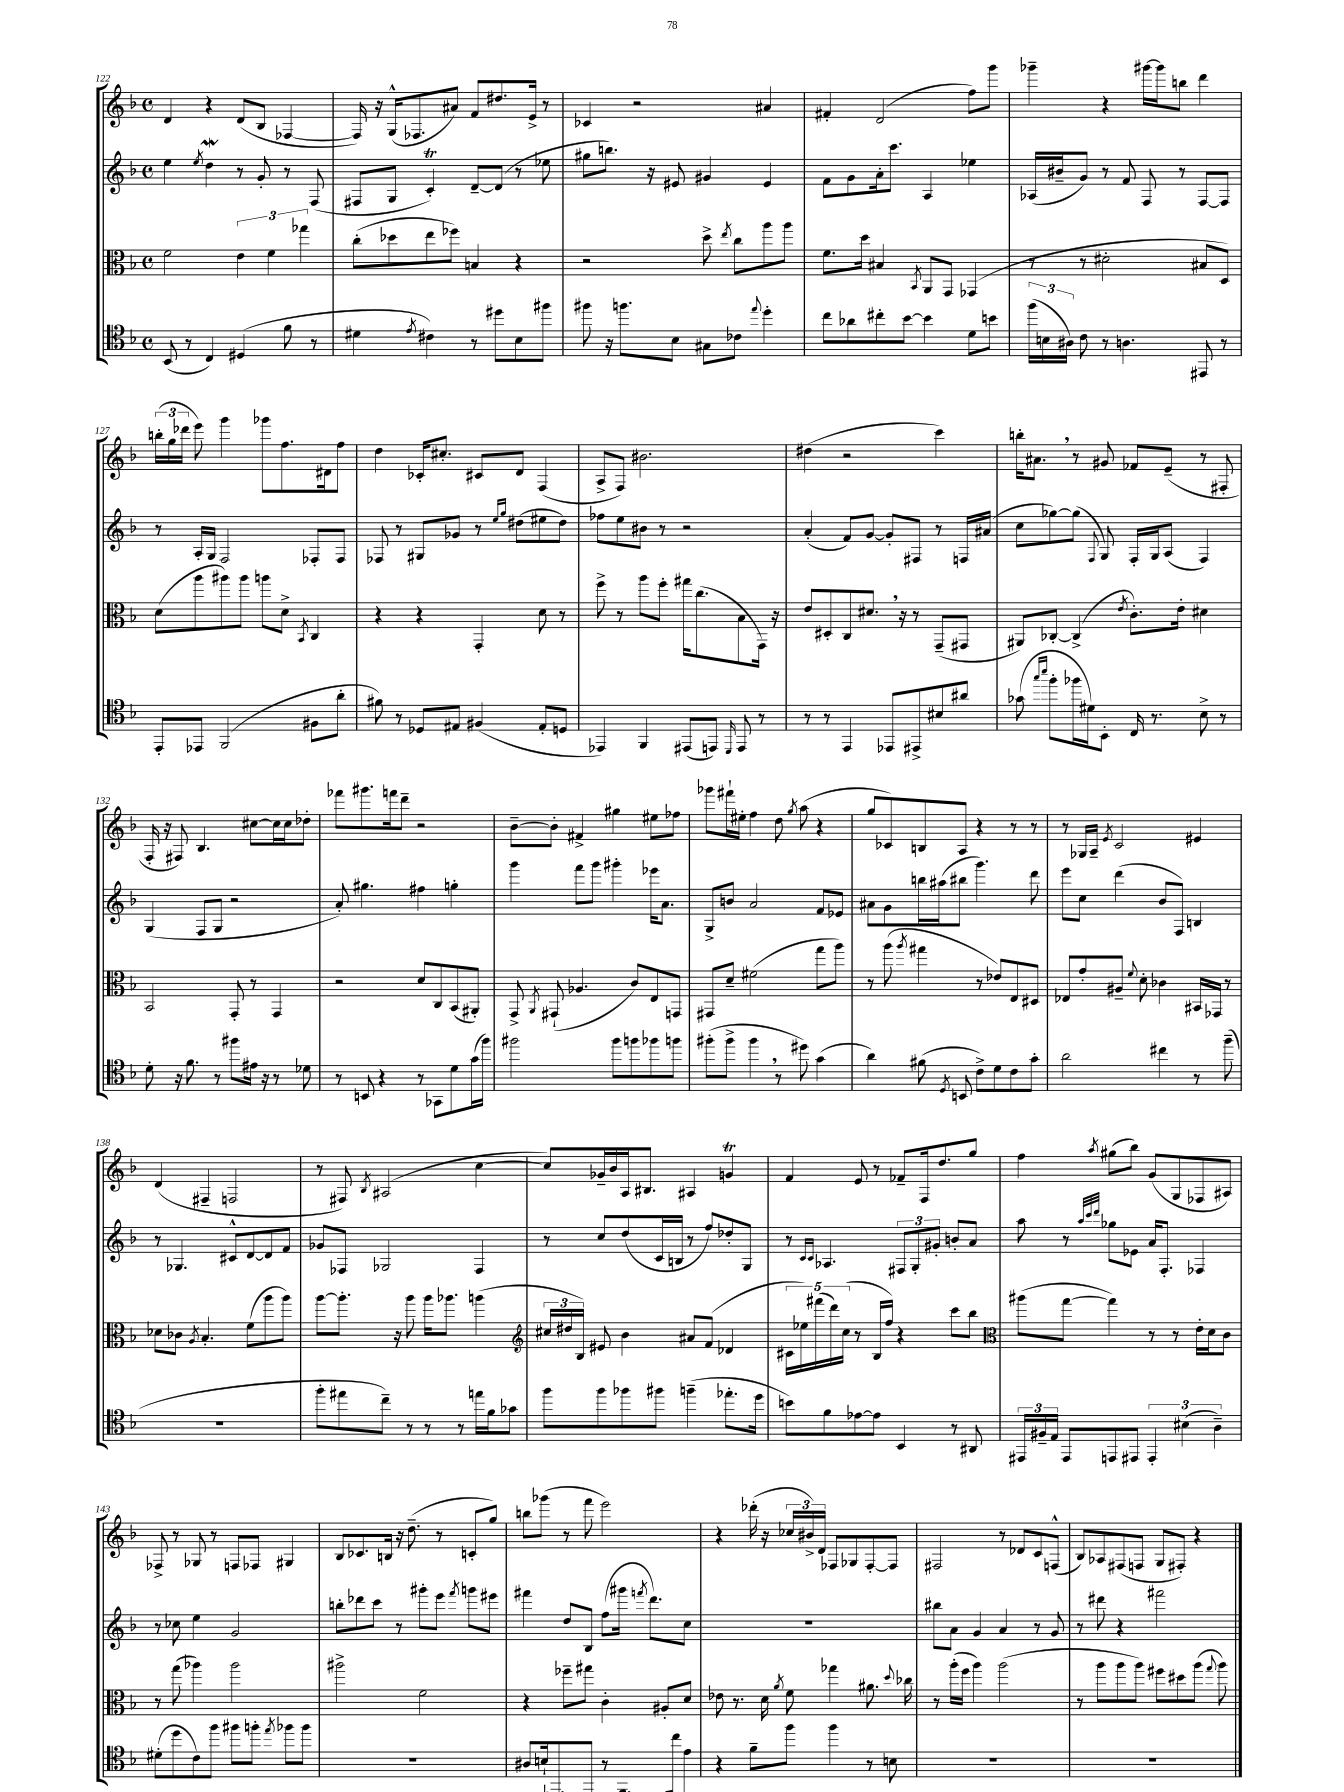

**kern	**kern	**kern	**kern
*staff4	*staff3	*staff2	*staff1
*clefC4	*clefC3	*clefG2	*clefG2
*k[b-]	*k[b-]	*k[b-]	*k[b-]
*M4/4	*M4/4	*M4/4	*M4/4
*met(c)	*met(c)	*met(c)	*met(c)
(8BB-/	2f\	4ee\	4d/
8r	.	.	.
.	.	8qee/	.
4C/)	.	4dd\	4r
(4D#/	6e\	8r	(8d/L
.	.	8g'/	8B-/J
.	6f\	.	.
8f\	.	8r	[4F-/
.	6gg-\	.	.
8r	.	(8F/	.
=	=	=	=
4d#\	(8cc'\L	8F#/L	16F-/])
.	.	.	16r
.	8dd-\	8G/J	(16G^^/LK
.	.	.	8.F-/
8qe/	.	.	.
4c#\)	8ee\	4c'/)	.
.	8ff-\J)	.	8a#/J)
8r	4B/	[8d~/L	8f/L
8dd#\L	.	(8d/]J	8.dd#/
8B-\	4r	8r	.
.	.	.	16e^/Jk
8ff#\J	.	8ee-\	8r
=	=	=	=
8ff#\	2r	8gg#\L	4c-/
16r	.	8.bb\J)	.
8.ff\L	.	.	.
.	.	.	2r
.	.	16r	.
8B-\J	.	8e#/	.
8G#\L	8dd^\	4g#/	.
.	8qee/	.	.
8c-\J	8cc\L	.	.
8qqee/	.	.	.
4dd'\	8aa\	4e#/	4a#/
.	8aa\J	.	.
=	=	=	=
8cc\L	8.f\L	8f\L	4f#'/
8a-\	.	8g\	.
.	16dd\Jk	.	.
8cc#'\	4B#/	16a'\k	(2d/
.	.	8.ccc\J	.
[8b-\J	.	.	.
.	8qBB-/	.	.
4b-\]	8AA/L	4A/	.
.	8GG/J	.	.
8d\L	(4GG-/	4ee-\	8ff\L)
8b\J	.	.	8ggg\J
=	=	=	=
(24ff\LL	8r	(16A-/LL	4ggg-~\
24B\	.	.	.
.	.	16b#~/J	.
24A#\JJ)	.	.	.
8c\	8r	8g/J)	.
8r	2d#'\	8r	4r
4.A\	.	8f/	.
.	.	8F/	[16ggg#\LL
.	.	.	16ggg#\]J
.	.	8r	8bb\J
8EE#/	8B#/L	[8F/L	4ddd\
8r	8D/J)	8F/]J	.
=	=	=	=
8EE'/L	(8d\L	8r	(24bb'\LL
.	.	.	24gg\
.	.	.	24ddd-\JJ
8EE-/J	8aa\	16A'/LL	8eee\)
.	.	16G/JJ	.
(2FF/	8aa#\)	2F/	4ggg\
.	8aa#\J	.	.
.	8aa\L	.	8ggg-\L
.	8d^\J	.	8.ff\
.	8qBB-/	.	.
8F#\L	4C/	8F-'/L	.
.	.	.	16d#\k
8a'\J	.	8F-/J	8ff\J
=	=	=	=
8f#\)	4r	8F-/	4dd\
8r	.	8r	.
8D-/L	4r	8G#/L	16c-'/LK
.	.	.	8.cc#'/J
8E#/J	.	8g-/J	.
(4F#/	4GG'/	8r	8c#/L
.	.	16qqee/LL	.
.	.	16qqgg/JJ	.
.	.	(8dd#\L	8d/J
8E#'/L	8d\	8ee#\	(4F/
8D/J	8r	8dd#\J)	.
=	=	=	=
4EE-/)	8ff^\	8ff-\L	8A^/L
.	8r	8ee\	8F/J)
4FF/	8aa\L	8b#\J	2.b#\
.	8ff'\J	8r	.
(8EE#/L	16gg#\LK	2r	.
.	(8.cc\	.	.
8EE/J)	.	.	.
16qqDD/	.	.	.
8EE/	8B-\	.	.
8r	16GG\Jk)	.	.
.	16r	.	.
=	=	=	=
8r	8e/L	(4a'/	(4dd#\
8r	8D#'/	.	.
4EE/	8C/	8f/L)	2r
.	8.d#/J	[8g/J	.
8EE-/L	.	8g'/]L	.
.	16r	.	.
8EE#^/	8r	8F#/J	.
8B#/	(8GG~/L	8r	4ccc\)
8a#/J	8GG#/J	16F/LL	.
.	.	(16a#/JJ	.
=	=	=	=
(8g-\	8AA#/L)	8cc\L	16bb'\LK
.	.	.	8.a#\J
16qqgg/LL	.	.	.
16qqbb-/JJ	.	.	.
8ff'\L	[8C-'/J	[8gg-\)	.
16ff-\L	(4C-^/]	(8gg-\]J	8r
16d#\J)	.	.	.
.	.	8qqF/	.
8BB-'\J	.	8G/)	8g#/
.	8qe/	.	.
16C/	8.c'\L)	16F'/LL	8f-/L
8.r	.	16G/J	.
.	.	(8A/J	(8e~/J
.	16e'\Jk	.	.
8B-^\	4d#\	4F/)	8r
8r	.	.	8F#'/
=	=	=	=
8d'\	2BB-/	(4G/	16F'/
.	.	.	16r
16r	.	.	8F#/)
8.f\	.	.	.
.	.	8F/L	4.B-/
8r	.	8G/J	.
8ff#\L	8GG'/	2r	.
16e#\Jk	8r	.	[8cc#\L
16r	.	.	.
8r	4GG/	.	16cc#\]L
.	.	.	16cc#\J
8d-\	.	.	8dd-'\J
=	=	=	=
8r	2r	8a'/)	8fff-\L
8BB/	.	4.gg#\	8.ggg#\
4r	.	.	.
.	.	.	16fff\k
.	.	.	8ddd~\J
8r	8d/L	4ff#\	2r
8GG-\L	8C/	.	.
8d\	(8BB-/	4gg'\	.
(16g\L	8AA#'/J)	.	.
16ff\JJ)	.	.	.
=	=	=	=
2ff#\	8GG^/	4ggg\	[8b-~\L
.	8qAA/	.	.
.	(8GG#`/	.	8b-'\]J
.	4.A-/	8fff\L	4f#^/
.	.	8ggg\J	.
8ff#\L	.	4ggg#'\	4gg#\
8ff\	8c/L)	.	.
8ff-\	8E/	16eee-\LK	8ee#\L
.	.	8.a\J	.
8ff\J	8GG/J	.	8ff-\J
=	=	=	=
(8ff#'\L	8GG#/L	8G^/L	8ggg-\L
8ff#^\J	8d~/J	8b/J	16fff#`\L
.	.	.	16ee#'\JJ
4ff#\	(2f#\	2a/	4ff\
8r	.	.	8dd\
.	.	.	8qgg/
8dd#\)	.	.	(8aa\
(4g\	8gg\L	8f/L	4r
.	8aa\J)	8e-/J	.
=	=	=	=
4a\)	8r	8a#\L	8gg/L
.	(8aa\	8g\	8c-/)
.	8qaa/	.	.
(8f#\	4gg#\	16bb\L	8B/
.	.	(16aa#\J	.
8qD/	.	.	.
8BB/	.	8bb#\J	8A/J
8c^\L)	8r	4.ggg\)	4r
8d\	8e-/L)	.	.
8c\	8E/	.	8r
8g'\J	8D#/J	8ddd\	8r
=	=	=	=
2a\	8E-/L	8eee\L	8r
.	8g'/	8cc\J	16G-/LL
.	.	.	16A~/JJ
.	.	.	8qe/
.	8A#~/J	(4ddd\	2c/
.	8qqf/	.	.
.	8d'\	.	.
4cc#\	4c-\	8b-/L	.
.	.	8F/J)	.
8r	16BB#/LL	4B/	4e#/
.	16GG-/JJ	.	.
(8ff~\	8r	.	.
=	=	=	=
1r	8d-\L	8r	(4d/
.	8c-\J	4.G-/	.
.	8qA/	.	.
.	4.B-'/	.	4F#~/
.	.	8c#^^/L	2F/
.	(8f\L	[8d/	.
.	8aa\	8d/]	.
.	8aa\J)	8f/J	.
=	=	=	=
8ff'\L	[8aa\L	8g-/L	8r
8ee#\	8.aa'\]J	8F-/J	8F#/)
.	.	.	8qB-/
8cc~\J)	.	2G-/	(2A#/
.	16r	.	.
8r	8aa\	.	.
8r	16aa\LK	.	.
.	8.aa-\J	.	.
8r	.	.	.
16ee\LL	(4aa\	4F-/	[4cc\
16f\J	.	.	.
8g-\J	.	.	.
=	=	=	=
*	*clefG2	*	*
8ff\L	24cc#/LL	8r	8cc/]L)
.	24dd#/	.	.
.	24B-/JJ)	.	.
8ff\	8e#/	8cc/L	16g-~/L
.	.	.	16b-/
8ff-\	4b-\	(8dd/	16A/J
.	.	.	8.B#/J
8ff#\J	.	16c/L	.
.	.	16B/JJ	.
(4ff~\	8a#/L	8r	4A#/
.	(8f/J	8ff/L)	.
8.ee-'\L	4d-/	8dd-'/	4g/
.	.	8G/J	.
16dd\Jk	.	.	.
=	=	=	=
8b\L)	20c#\LL	8r	4f/
.	20ee-\)	.	.
.	(20fff#\	.	.
.	.	16qqc/LL	.
.	.	16qqc/JJ	.
8f\	.	4.A-/	.
.	20ddd\)	.	.
.	(20cc\JJ	.	.
[8e-\	8r	.	8e/
8e-\]J	16B-/LL	.	8r
.	16ff/JJ)	.	.
4BB-/	4r	12F#/L	8f-~/L
.	.	12G'/	.
.	.	.	16F/k
.	.	12g#'/J	.
.	.	.	8.dd/
8r	8ccc\L	8b'/L	.
8AA#/	8bb-\J	8a/J	8gg/J
=	=	=	=
*	*clefC3	*	*
24EE#/LL	(8aa#\L	8aa\	4ff\
24F#~/	.	.	.
24E/JJ	.	.	.
8EE#/L	[8gg\J	8r	.
.	.	32qqaa/LLL	.
.	.	32qqccc/	.
.	.	32qqddd/JJJ	8qaa/
8EE/	4gg\])	8gg-\L	(8gg#\L
8EE#/J	.	8e-\J	8bb-\J)
6EE#'/	8r	16a/LK	(8g/L
.	.	8.F'/J	.
.	8r	.	8G/
(6B#\	.	.	.
.	16e'\LL	4F-/	8F-/
.	16d\J	.	.
6A~\)	.	.	.
.	8c\J	.	8A#/J)
=	=	=	=
(8d#'\L	8r	8r	8F-^/
8dd\	(8gg\	8cc-\	8r
8c\)	4aa-\)	4ee\	8G-/
8ff\J	.	.	8r
8ff#\L	2aa-\	2g/	8F/L
8ff'\J	.	.	8F-/J
8qee/	.	.	.
8ff-\L	.	.	4G#/
8ff-\J	.	.	.
=	=	=	=
1r	2aa#^\	8bb'\L	8B-/L
.	.	8ddd-\	8.c-/
.	.	8ccc\J	.
.	.	.	16B/Jk
.	.	8r	16r
.	.	.	(8.dd~\
.	2f\	8ggg#'\L	.
.	.	8eee\J	8r
.	.	8qfff/	.
.	.	8ggg\L	8c'/L
.	.	8eee#\J	8gg/J)
=	=	=	=
8A#/L	4r	4fff#\	8bb\L
16B`/k	.	.	(8ggg-\J
8.EE-/	.	.	.
.	8ff-~\L	8dd/L	8r
8EE-/J	8gg#\J	8B-/J	8fff\
8r	4c'\	(8ff\L	2eee\)
8.FF\L	.	16ggg#\Jk	.
.	.	8qfff/	.
.	.	8.ddd\L)	.
.	8A#'/L	.	.
16cc\k	.	.	.
8e\J	8d/J	8cc\J	.
=	=	=	=
4r	8e-\	1r	4r
.	8.r	.	.
8f~\L	.	.	(16ddd-'\
.	16d\	.	16r
.	8qa/	.	.
8ff\J	8f\	.	24cc-/LL
.	.	.	24b#^/)
.	.	.	24d/JJ
4ff\	4gg-\	.	8F-/L
.	.	.	8G-/
8r	8.a#\	.	[8F-'/
8B\	.	.	8F-/]J
.	8qqdd/	.	.
.	16cc-\	.	.
=	=	=	=
1r	8r	8bb#\L	2F#/
.	(16aa'\LL	8a\J	.
.	16ff\JJ	.	.
.	4aa\)	4g/	.
.	(2aa\	4a/	8r
.	.	.	8d-/L
.	.	8r	8c/
.	.	8g/	(8F^^/J
=	=	=	=
1r	8r	8r	8B-/L)
.	8aa\L	8ddd#\	8A-/
.	8aa\	4r	(8F#/
.	8aa\J)	.	8F/J
.	8ff#\L	2fff#\	8G/L
.	8dd#\	.	8F#'/J)
.	(8aa\J	.	4r
.	8qqgg/	.	.
.	8aa\)	.	.
==	==	==	==
*-	*-	*-	*-
